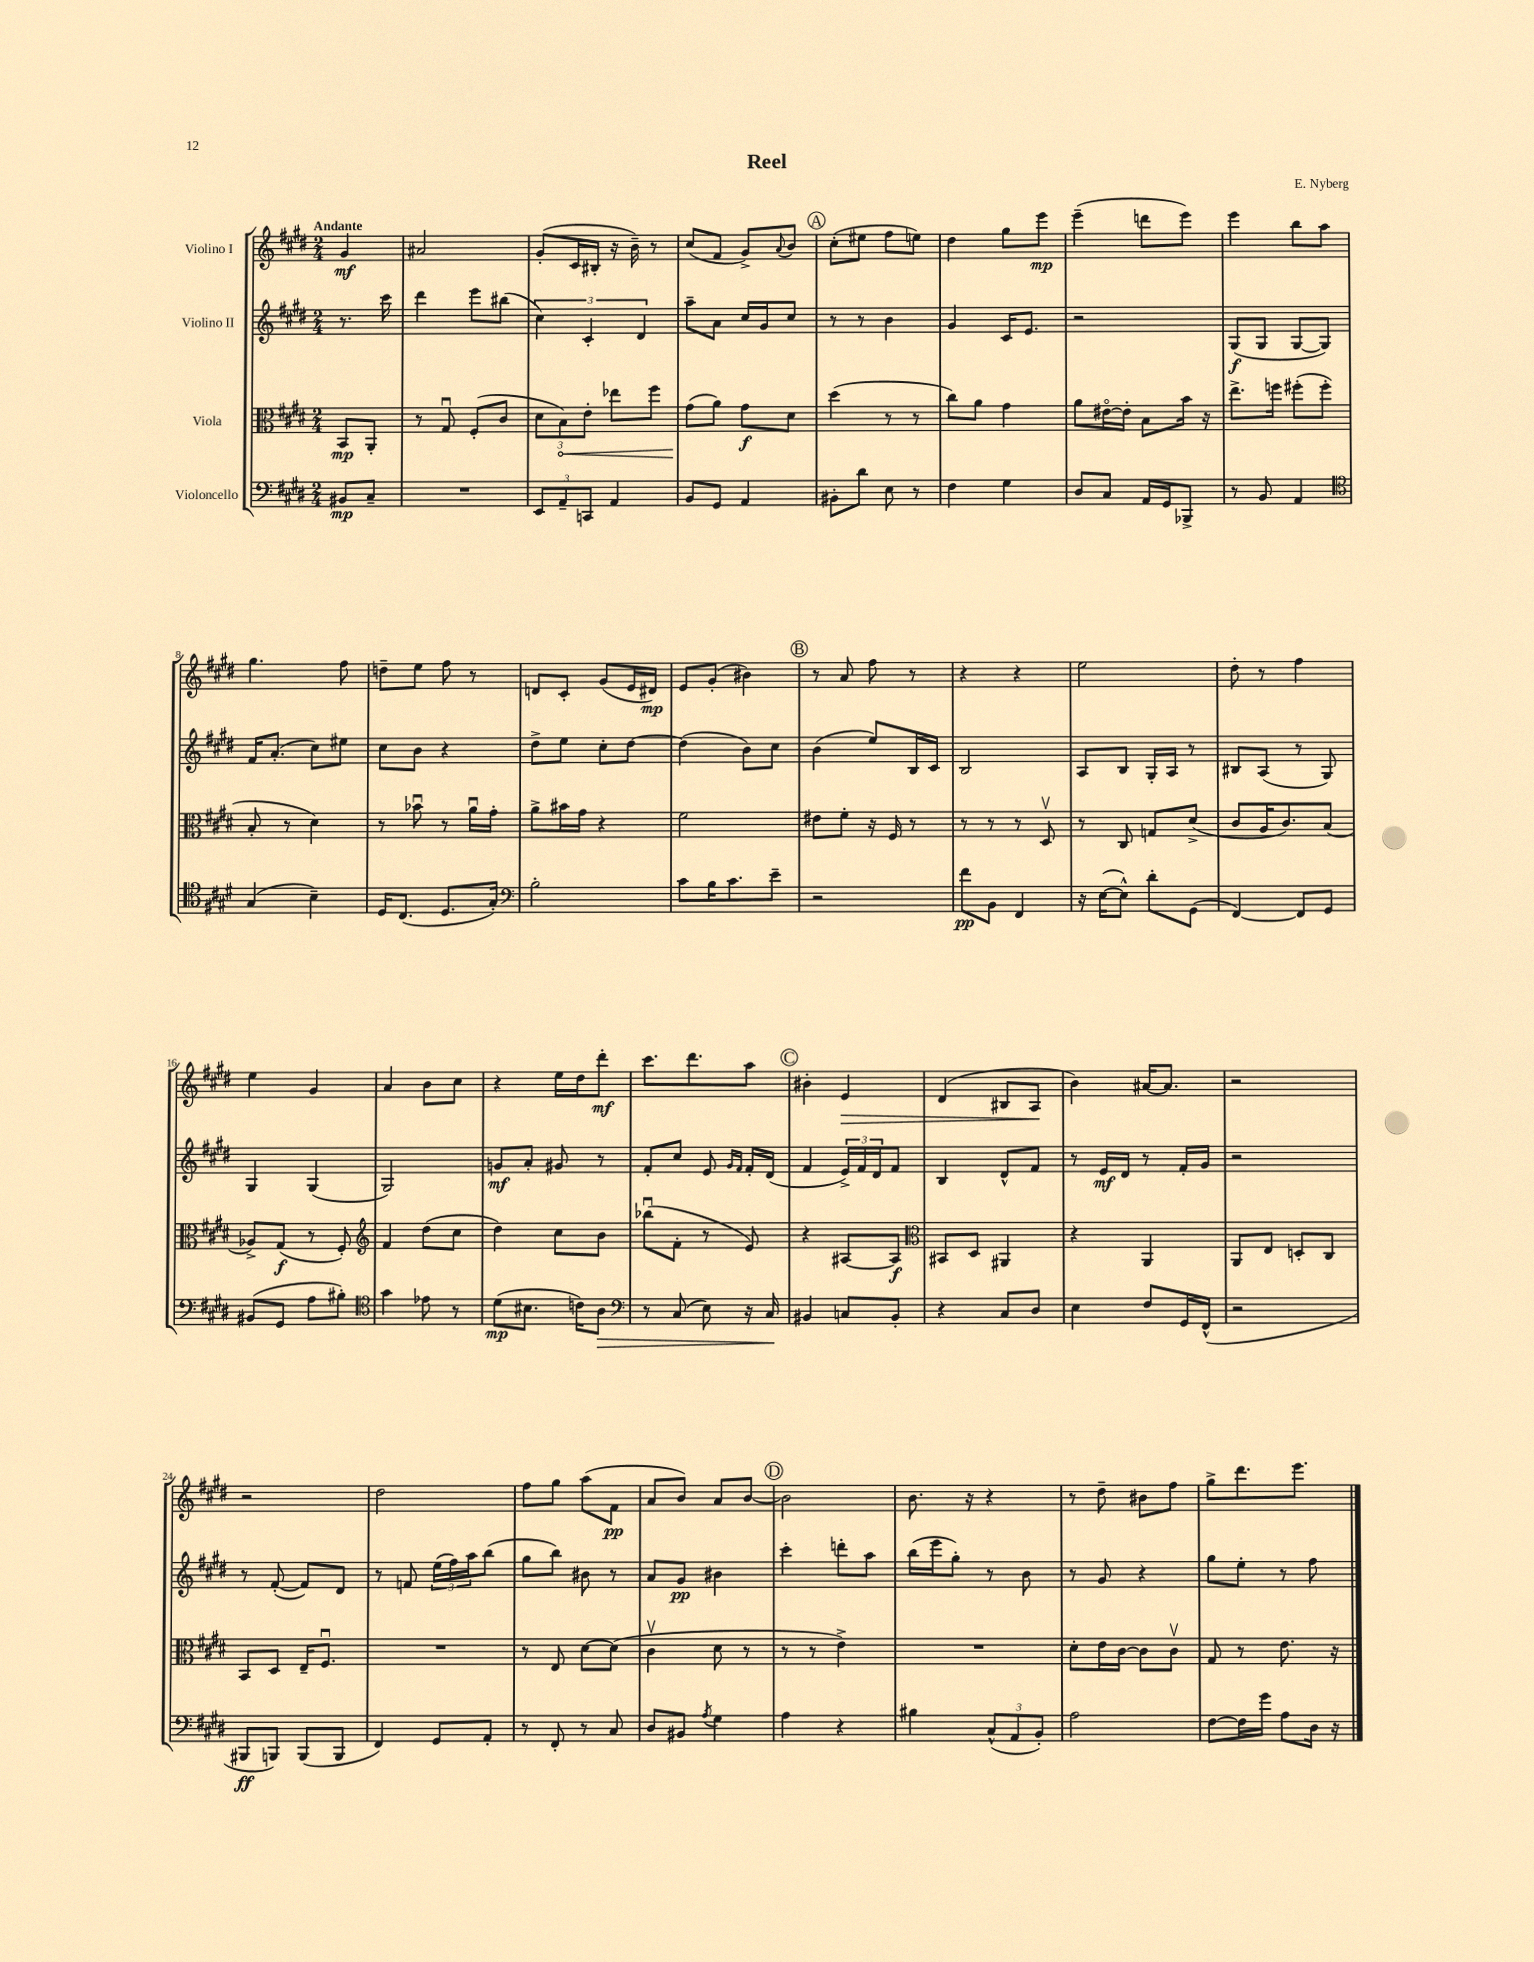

**kern	**dynam	**kern	**dynam	**kern	**dynam	**kern	**dynam
*part4	*part4	*part3	*part3	*part2	*part2	*part1	*part1
*staff4	*staff4	*staff3	*staff3	*staff2	*staff2	*staff1	*staff1
*I"Violoncello	*	*I"Viola	*	*I"Violino II	*	*I"Violino I	*
*clefF4	*	*clefC3	*	*clefG2	*	*clefG2	*
*k[f#c#g#d#]	*	*k[f#c#g#d#]	*	*k[f#c#g#d#]	*	*k[f#c#g#d#]	*
*M2/4	*	*M2/4	*	*M2/4	*	*M2/4	*
=	=	=	=	=	=	=	=
!	!	!	!	!	!	!LO:TX:a:B:t=Andante	!
8BB#X/L	mp	8BB/L	mp	8.r	.	4g#/	mf
8C#~/J	.	8AA'/J	.	.	.	.	.
.	.	.	.	16ccc#\	.	.	.
=1	=1	=1	=1	=1	=1	=1	=1
2r	.	8r	.	4ddd#\	.	2a#X/	.
.	.	8G#u/	.	.	.	.	.
.	.	(8F#'/L	.	8eee\L	.	.	.
.	.	8c#/J	.	(8bb#X\J	.	.	.
=2	=2	=2	=2	=2	=2	=2	=2
12EE/L	.	12d#\L	.	6cc#\)	.	(8g#'/L	.
!	!	!	!LO:HP:b	!	!	!	!
12AA~/	.	12B\)	<	.	.	.	.
.	.	.	.	.	.	16c#/L	.
12CCn/J	.	12e'\J	.	6c#'/	.	.	.
.	.	.	.	.	.	16B#X'/JJ	.
4AA/	.	8ee-X\L	.	.	.	16r	.
.	.	.	.	.	.	16b~\)	.
.	.	.	.	6d#/	.	.	.
.	.	8ff#\J	.	.	.	8r	.
=3	=3	=3	=3	=3	=3	=3	=3
8BB/L	.	(8g#\L	.	8aa~\L	.	(8cc#/L	.
8GG#/J	.	8a\J)	[	8a\J	.	8f#/J	.
4AA/	.	8g#\L	f	16cc#/LL	.	8g#^/L)	.
.	.	.	.	16g#/J	.	.	.
.	.	.	.	.	.	8qqa/	.
.	.	8d#\J	.	8cc#/J	.	8b/J	.
!!LO:REH:place=s1:t=A
=4	=4	=4	=4	=4	=4	=4	=4
8BB#X'\L	.	(4dd#\	.	8r	.	(8cc#'\L	.
8d#\J	.	.	.	8r	.	8ee#X\J	.
8E\	.	8r	.	4b\	.	8ff#\L	.
8r	.	8r	.	.	.	8een\J)	.
=5	=5	=5	=5	=5	=5	=5	=5
4F#\	.	8cc#\L)	.	4g#/	.	4dd#\	.
.	.	8a\J	.	.	.	.	.
4G#\	.	4g#\	.	16c#/KL	.	8gg#\L	.
.	.	.	.	8.e/J	.	.	.
.	.	.	.	.	.	8eee\J	mp
=6	=6	=6	=6	=6	=6	=6	=6
8D#/L	.	8a\L	.	2r	.	(4eee~\	.
8C#/J	.	[16e#X\L	.	.	.	.	.
.	.	16e#'\JJ]	.	.	.	.	.
16AA/LL	.	8B\L	.	.	.	8dddn\L	.
16GG#/J	.	.	.	.	.	.	.
8BBB-X^/J	.	16b\Jk	.	.	.	8eee\J)	.
.	.	16r	.	.	.	.	.
=7	=7	=7	=7	=7	=7	=7	=7
8r	.	8.ee^\L	.	(8G#/L	f	4eee\	.
8BB/	.	.	.	8G#/J	.	.	.
.	.	16ffn\Jk	.	.	.	.	.
4AA/	.	(8ff#X'\L	.	[8G#/L	.	8bb\L	.
.	.	8ff#'\J	.	8G#/J])	.	8aa\J	.
!!LO:LB:g=z
=8	=8	=8	=8	=8	=8	=8	=8
*clefC4	*	*	*	*	*	*	*
(4G#/	.	8B'/	.	16f#/KL	.	4.gg#\	.
.	.	.	.	(8.a'/J	.	.	.
.	.	8r	.	.	.	.	.
4B~\)	.	4d#\)	.	8cc#\L)	.	.	.
.	.	.	.	8ee#X\J	.	8ff#\	.
=9	=9	=9	=9	=9	=9	=9	=9
16D#/KL	.	8r	.	8cc#\L	.	8ddn~\L	.
(8.C#/J	.	.	.	.	.	.	.
.	.	8b-Xu\	.	8b\J	.	8ee\J	.
8.D#/L	.	8r	.	4r	.	8ff#\	.
.	.	16au\LL	.	.	.	8r	.
16G#'/Jk)	.	16g#'\JJ	.	.	.	.	.
=10	=10	=10	=10	=10	=10	=10	=10
*clefF4	*	*	*	*	*	*	*
2B'\	.	8a^\L	.	8dd#^\L	.	8dn/L	.
.	.	16b#X\L	.	8ee\J	.	8c#'/J	.
.	.	16g#\JJ	.	.	.	.	.
.	.	4r	.	8cc#'\L	.	(8g#/L	.
.	.	.	.	[8dd#\J	.	16e/L	.
.	.	.	.	.	.	16d#X/JJ)	mp
=11	=11	=11	=11	=11	=11	=11	=11
8c#\L	.	2f#\	.	(4dd#\]	.	8e/L	.
16B\K	.	.	.	.	.	(8g#'/J	.
8.c#\	.	.	.	.	.	.	.
.	.	.	.	8b\L)	.	4b#X\)	.
8e~\J	.	.	.	8cc#\J	.	.	.
!!LO:REH:place=s1:t=B
=12	=12	=12	=12	=12	=12	=12	=12
2r	.	8e#X\L	.	(4b\	.	8r	.
.	.	8f#'\J	.	.	.	8a/	.
.	.	16r	.	8ee/L)	.	8ff#\	.
.	.	16F#/	.	.	.	.	.
.	.	8r	.	16B/L	.	8r	.
.	.	.	.	16c#/JJ	.	.	.
=13	=13	=13	=13	=13	=13	=13	=13
8f#\L	pp	8r	.	2B/	.	4r	.
8BB\J	.	8r	.	.	.	.	.
4FF#/	.	8r	.	.	.	4r	.
.	.	8D#v/	.	.	.	.	.
=14	=14	=14	=14	=14	=14	=14	=14
16r	.	8r	.	8A/L	.	2ee\	.
([16E\KL	.	.	.	.	.	.	.
8E^^\J])	.	8C#/	.	8B/J	.	.	.
8d#'\L	.	8Gn/L	.	16G#'/LL	.	.	.
.	.	.	.	16A/JJ	.	.	.
(8GG#\J	.	(8d#^/J	.	8r	.	.	.
=15	=15	=15	=15	=15	=15	=15	=15
[4FF#/)	.	8c#/L	.	8B#X/L	.	8dd#'\	.
.	.	16A/K	.	(8A/J	.	8r	.
.	.	8.c#/)	.	.	.	.	.
8FF#/L]	.	.	.	8r	.	4ff#\	.
8GG#/J	.	(8B/J	.	8G#/)	.	.	.
!!LO:LB:g=z
=16	=16	=16	=16	=16	=16	=16	=16
(8BB#X/L	.	8A-X^/L)	.	4G#/	.	4ee\	.
8GG#/J	.	(8G#/J	f	.	.	.	.
8A\L	.	8r	.	(4G#/	.	4g#/	.
8B#X'\J)	.	8F#'/)	.	.	.	.	.
=17	=17	=17	=17	=17	=17	=17	=17
*clefC4	*	*clefG2	*	*	*	*	*
4g#\	.	4f#/	.	2G#/)	.	4a/	.
8e-X\	.	(8dd#\L	.	.	.	8b\L	.
8r	.	8cc#\J	.	.	.	8cc#\J	.
=18	=18	=18	=18	=18	=18	=18	=18
(8d#\L	mp	4dd#\)	.	8gn/L	mf	4r	.
8.B#X\J	.	.	.	8a'/J	.	.	.
.	.	8cc#\L	.	8g#X/	.	16ee\LL	.
16cn\KL)	.	.	.	.	.	16dd#\J	.
!	!LO:HP:b	!	!	!	!	!	!
8A\J	>	8b\J	.	8r	.	8ddd#'\J	mf
=19	=19	=19	=19	=19	=19	=19	=19
*clefF4	*	*	*	*	*	*	*
8r	.	(8bb-Xu\L	.	8f#'/L	.	8.ccc#\L	.
(8C#/	.	8f#'\J	.	8cc#/J	.	.	.
.	.	.	.	.	.	8.ddd#\	.
8E\)	.	8r	.	8e/	.	.	.
.	.	.	.	16qqg#/LL	.	.	.
.	.	.	.	16qqf#/JJ	.	.	.
16r	.	8e/)	.	16f#'/LL	.	8aa\J	.
16C#/	.	.	.	(16d#/JJ	.	.	.
.	]	.	.	.	.	.	.
!!LO:REH:place=s1:t=C
=20	=20	=20	=20	=20	=20	=20	=20
4BB#X/	.	4r	.	4f#/	.	4b#X'\	.
!	!	!	!	!	!	!	!LO:HP:b
8Cn/L	.	[8A#X/L	.	24e^/LL)	.	4e/	>
.	.	.	.	24f#/	.	.	.
.	.	.	.	24d#/J	.	.	.
8BB#'/J	.	8A#/J]	f	8f#/J	.	.	.
=21	=21	=21	=21	=21	=21	=21	=21
*	*	*clefC3	*	*	*	*	*
4r	.	8BB#X/L	.	4B/	.	(4d#/	.
.	.	8D#/J	.	.	.	.	.
8C#/L	.	4AA#X/	.	8d#^^/L	.	8B#X/L	.
8D#/J	.	.	.	8f#/J	.	8A/J	.
.	.	.	.	.	.	.	]
=22	=22	=22	=22	=22	=22	=22	=22
4E\	.	4r	.	8r	.	4b\)	.
.	.	.	.	16e/LL	mf	.	.
.	.	.	.	16d#/JJ	.	.	.
8F#/L	.	4AA/	.	8r	.	[16a#X/KL	.
.	.	.	.	.	.	8.a#/J]	.
16GG#/L	.	.	.	16f#'/LL	.	.	.
(16FF#^^/JJ	.	.	.	16g#/JJ	.	.	.
=23	=23	=23	=23	=23	=23	=23	=23
2r	.	8AA/L	.	2r	.	2r	.
.	.	8E/J	.	.	.	.	.
.	.	8Dn'/L	.	.	.	.	.
.	.	8C#/J	.	.	.	.	.
!!LO:LB:g=z
=24	=24	=24	=24	=24	=24	=24	=24
8BBB#X/L	ff	8BB/L	.	8r	.	2r	.
8BBBn/J)	.	8D#/J	.	([8f#'/	.	.	.
(8BBB/L	.	16E~/KL	.	8f#/L])	.	.	.
.	.	8.F#u/J	.	.	.	.	.
8BBB/J	.	.	.	8d#/J	.	.	.
=25	=25	=25	=25	=25	=25	=25	=25
4FF#/)	.	2r	.	8r	.	2dd#\	.
.	.	.	.	8fn/	.	.	.
8GG#/L	.	.	.	(24ee\LL	.	.	.
.	.	.	.	24ff#\)	.	.	.
.	.	.	.	24aa\J	.	.	.
8AA'/J	.	.	.	(8bb\J	.	.	.
=26	=26	=26	=26	=26	=26	=26	=26
8r	.	8r	.	8gg#\L	.	8ff#\L	.
8FF#'/	.	8E/	.	8bb\J)	.	8gg#\J	.
8r	.	[8d#\L	.	8b#X\	.	(8aa\L	.
8C#/	.	(8d#\J]	.	8r	.	8f#\J	pp
=27	=27	=27	=27	=27	=27	=27	=27
8D#/L	.	4c#v\	.	8a/L	.	8a/L	.
8BB#X/J	.	.	.	8g#/J	pp	8b/J)	.
8qA/	.	.	.	.	.	.	.
4G#\	.	8d#\	.	4b#X\	.	8a/L	.
.	.	8r	.	.	.	[8b/J	.
!!LO:REH:place=s1:t=D
=28	=28	=28	=28	=28	=28	=28	=28
4A\	.	8r	.	4ccc#'\	.	2b\]	.
.	.	8r	.	.	.	.	.
4r	.	4e^\)	.	8dddn'\L	.	.	.
.	.	.	.	8aa\J	.	.	.
=29	=29	=29	=29	=29	=29	=29	=29
4B#X\	.	2r	.	(16bb\LL	.	8.b\	.
.	.	.	.	16eee\J	.	.	.
.	.	.	.	8gg#'\J)	.	.	.
.	.	.	.	.	.	16r	.
(12C#^^/L	.	.	.	8r	.	4r	.
12AA/	.	.	.	.	.	.	.
.	.	.	.	8b\	.	.	.
12BB'/J)	.	.	.	.	.	.	.
=30	=30	=30	=30	=30	=30	=30	=30
2A\	.	8d#'\L	.	8r	.	8r	.
.	.	16e\L	.	8g#/	.	8dd#~\	.
.	.	[16c#\JJ	.	.	.	.	.
.	.	8c#\L]	.	4r	.	8b#X\L	.
.	.	8c#v\J	.	.	.	8ff#\J	.
=31	=31	=31	=31	=31	=31	=31	=31
[8F#\L	.	8G#/	.	8gg#\L	.	8gg#^\L	.
16F#\L]	.	8r	.	8ee'\J	.	8.ddd#\	.
16g#\JJ	.	.	.	.	.	.	.
8A\L	.	8.e\	.	8r	.	.	.
.	.	.	.	.	.	8.eee\J	.
16D#\Jk	.	.	.	8ff#\	.	.	.
16r	.	16r	.	.	.	.	.
==	==	==	==	==	==	==	==
*-	*-	*-	*-	*-	*-	*-	*-
